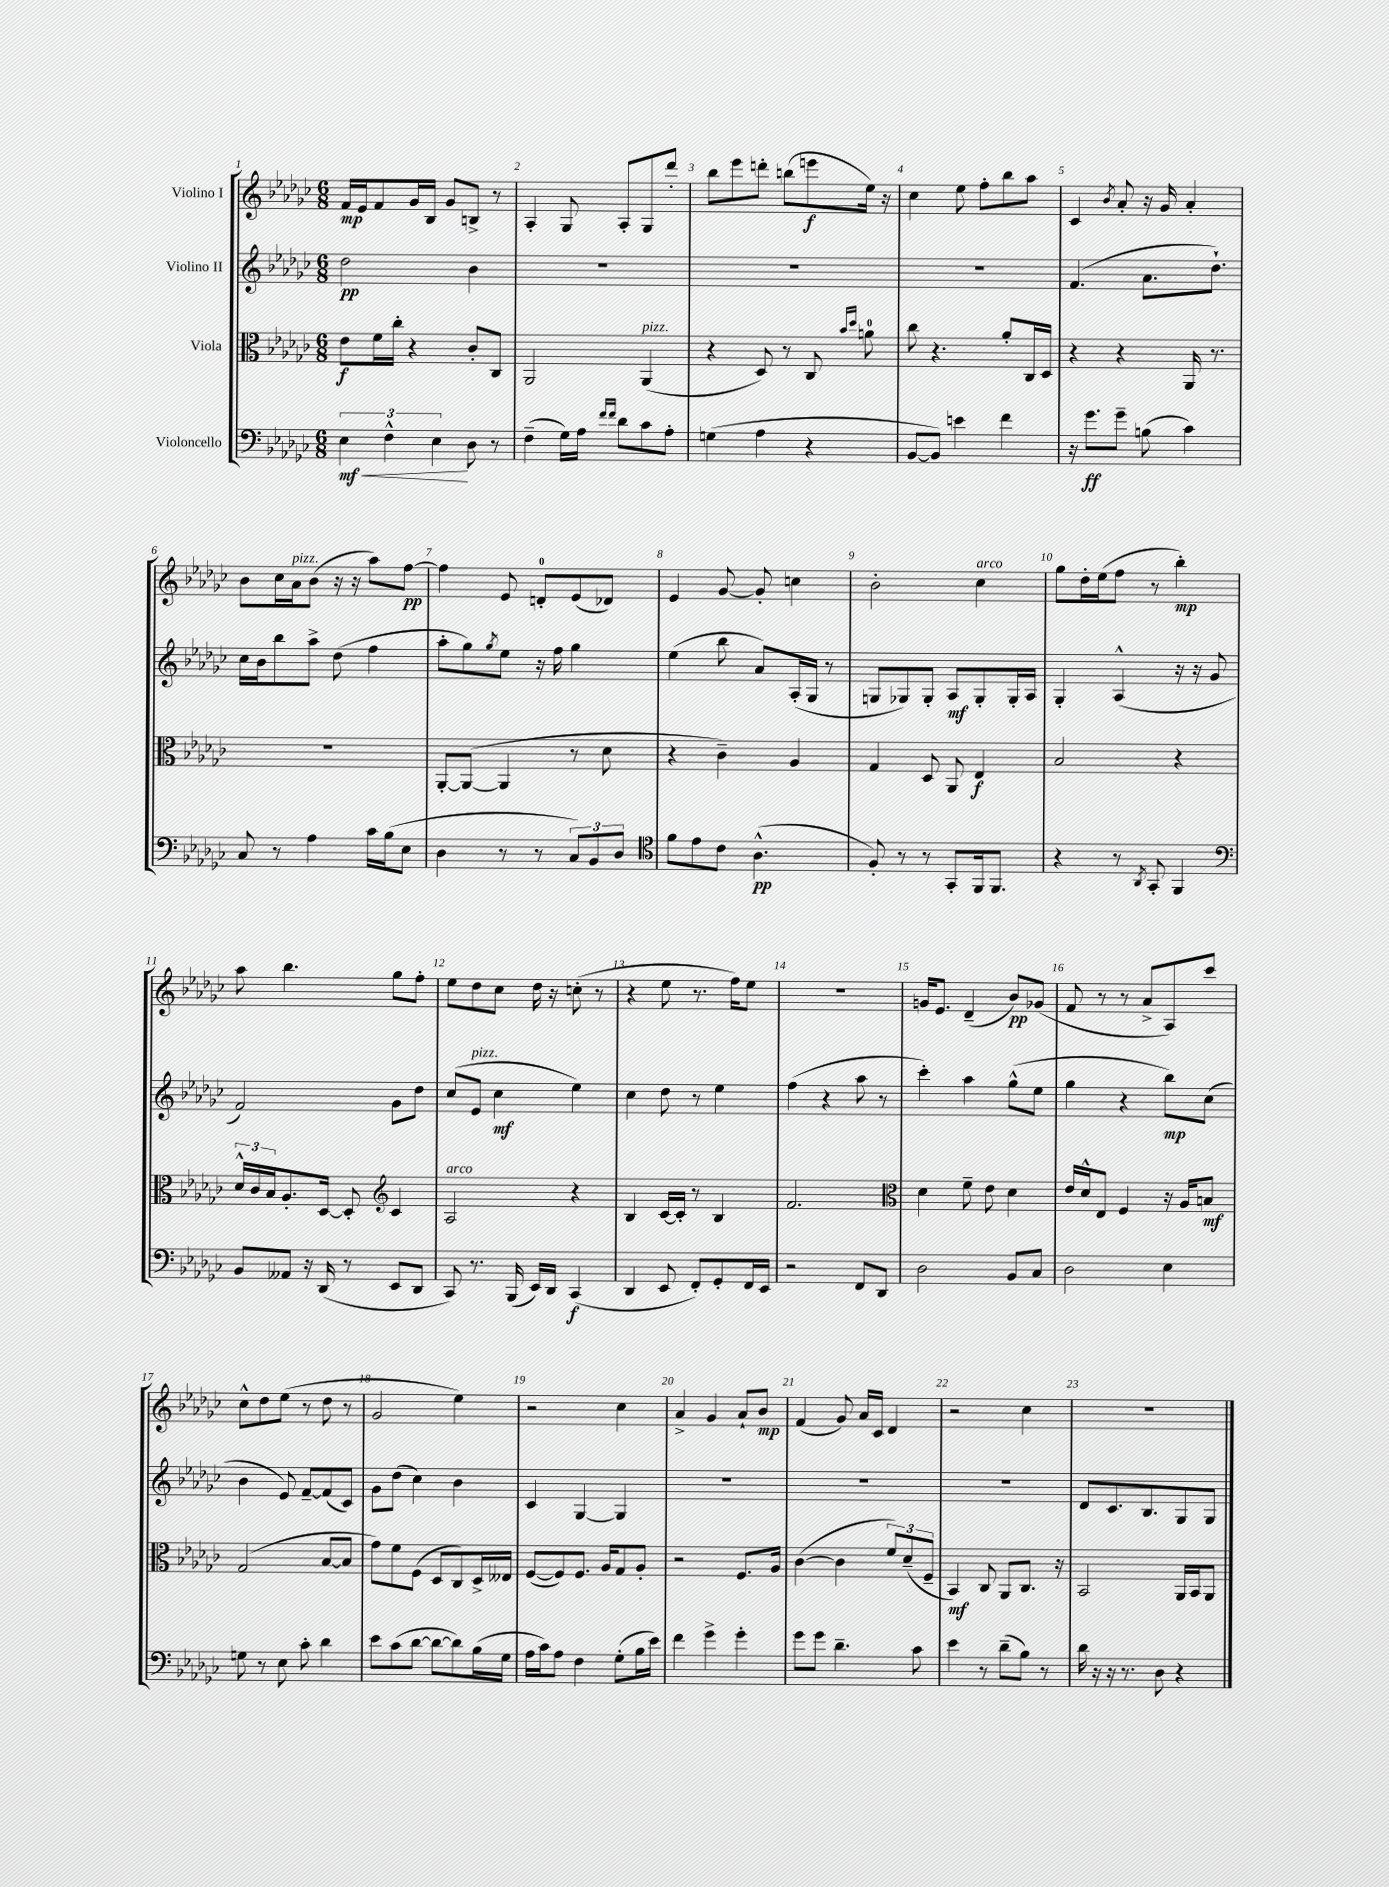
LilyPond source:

<<
\new StaffGroup <<
\new Staff = "s0" \with { instrumentName = "Violino I" } {
    \clef treble \key ges \major \numericTimeSignature \time 6/8
    f'16\mp ees'16 f'8 ges'16 bes16 ges'8 b8-> r8 |
    aes4-. ges8 aes8-. ges8 des'''8-. |
    bes''8 ees'''8 d'''8-. b''8( e'''8\f ees''16) r16 |
    ces''4 ees''8 f''8-. bes''8 aes''8 |
    ces'4 \acciaccatura { bes'8 } aes'8-. r16 ges'16 aes'4-. |
    bes'8 ces''16 aes'16^\markup { \italic "pizz." } bes'8( r16 r16 aes''8) f''8~\pp |
    f''4 ees'8 d'8-0-. ees'8( des'8) |
    ees'4 ges'8~ ges'8-. c''4 |
    bes'2-. ces''4^\markup { \italic "arco" } |
    ges''8 des''16-. ees''16( f''8 r8 bes''4-.\mp) |
    aes''8 bes''4. ges''8 f''8-. |
    ees''8 des''8 ces''8 des''16 r16 c''8-.( r8 |
    r4 ees''8 r8. f''16) ees''8 |
    R2. |
    g'16 ees'8. des'4--( bes'8\pp) ges'8( |
    f'8 r8 r8 aes'8-> aes8) ces'''8 |
    ces''8-^ des''8 ees''8( r8 des''8 r8 |
    ges'2 ees''4) |
    r2 ces''4 |
    aes'4-> ges'4 aes'8-! bes'8\mp |
    f'4( ges'8) aes'16 ces'16 des'4 |
    r2 ces''4 |
    R2. \bar "|." |
}
\new Staff = "s1" \with { instrumentName = "Violino II" } {
    \clef treble \key ges \major \numericTimeSignature \time 6/8
    des''2\pp bes'4 |
    R2. |
    R2. |
    R2. |
    f'4.( aes'8. des''8.-!) |
    ces''16 bes'16 bes''8 aes''8-> des''8( f''4 |
    aes''8-. ges''8) \acciaccatura { ges''8 } ees''8 r16 f''16 ges''4 |
    ees''4( bes''8 aes'8) aes16-.( ges16 r8 |
    g8 ges8) ges8-. aes8\mf ges8-. ges16-. aes16 |
    ges4-. aes4-^( r16 r16 ges'8 |
    f'2) ges'8 des''8 |
    ces''8( ees'8^\markup { \italic "pizz." } ces''4\mf ees''4) |
    ces''4 des''8 r8 ees''4 |
    f''4( r4 aes''8 r8 |
    ces'''4-.) aes''4 ges''8-^( ees''8 |
    ges''4 r4 bes''8\mp) ces''8( |
    bes'4 ees'8) f'8~-- f'8( ces'8) |
    ges'8 des''8( ces''4) bes'4 |
    ces'4 ges4~ ges4 |
    R2. |
    R2. |
    R2. |
    des'8 ces'8. bes8. ges8 ges8 \bar "|." |
}
\new Staff = "s2" \with { instrumentName = "Viola" } {
    \clef alto \key ges \major \numericTimeSignature \time 6/8
    ees'8\f f'16 ces''16-. r4 ces'8-. ces8 |
    aes,2 aes,4^\markup { \italic "pizz." }( |
    r4 des8) r8 ces8 \grace { bes'16 des''16 } a'8-0 |
    ces''8 r4. aes'8-. ces16 des16 |
    r4 r4 aes,16 r8. |
    R2. |
    aes,8~-. aes,8~( aes,4 r8 des'8 |
    r4 ces'4--) aes4 |
    ges4 des8 aes,8 ees4\f |
    bes2 r4 |
    \tuplet 3/2 { des'16-^ ces'16 bes16 } aes8.-. des16~ des8-. \clef treble ces'4 |
    aes2^\markup { \italic "arco" } r4 |
    bes4 ces'16~ ces'16-. r8 bes4 |
    f'2. |
    \clef alto des'4 f'8-- ees'8 des'4 |
    ees'16 des'16-^ ees8 f4 r16 aes16 b8\mf |
    ges2( bes8~ bes8 |
    ges'8) f'8 f8( des8 ces8) des16-> eeses16 |
    f8~( f8) f8. aes16 ges8 aes8-. |
    r2 f8. aes16 |
    ces'4~( ces'4 \tuplet 3/2 { f'8) des'8--( f8-- } |
    bes,4\mf) ces8 aes,8 ces8. r16 |
    bes,2 aes,16 bes,16 aes,8 \bar "|." |
}
\new Staff = "s3" \with { instrumentName = "Violoncello" } {
    \clef bass \key ges \major \numericTimeSignature \time 6/8
    \tuplet 3/2 { ees4\mf\< f4-^ ees4\! } des8 r8 |
    f4--( ges16) aes16 \grace { f'16 f'16 } des'8 ces'8 aes8-. |
    g4( aes4 r4 |
    bes,8~ bes,8) e'4 f'4 |
    r16 ges'8.\ff ges'8-- b8( ces'4) |
    ces8 r8 aes4 ces'16 bes16( ees8 |
    des4 r8 r8 \tuplet 3/2 { ces8) bes,8 des8 } |
    \clef tenor f'8 ees'8 ces'8 aes4.-^\pp( |
    f8-.) r8 r8 ges,8-. f,16 f,8. |
    r4 r8 \acciaccatura { aes,8 } ges,8-. f,4 |
    \clef bass bes,8 aeses,8 r16 des,16( r8 ees,8 des,8 |
    ces,8) r8. bes,,16( ees,16) des,16 ces,4\f( |
    des,4 ees,8 f,8-.) ges,8-. f,16 ees,16 |
    r2 f,8 des,8 |
    des2 bes,8 ces8 |
    des2 ees4 |
    g8 r8 ees8 ces'8-. des'4 |
    ees'8 ces'8( des'8~ des'8~ des'8) bes16( ges16 |
    aes16 ces'16) aes8 f4 ges8-.( bes16 ees'16) |
    f'4 ges'4-> ges'4-. |
    ges'8 ges'8 des'4.-- ces'8 |
    ees'4 r8 des'8--( bes8) r8 |
    des'16 r16 r16 r8. des8 r4 \bar "|." |
}
>>
>>
\layout { \context { \Score \override BarNumber.break-visibility = ##(#f #t #t) barNumberVisibility = #all-bar-numbers-visible } }
